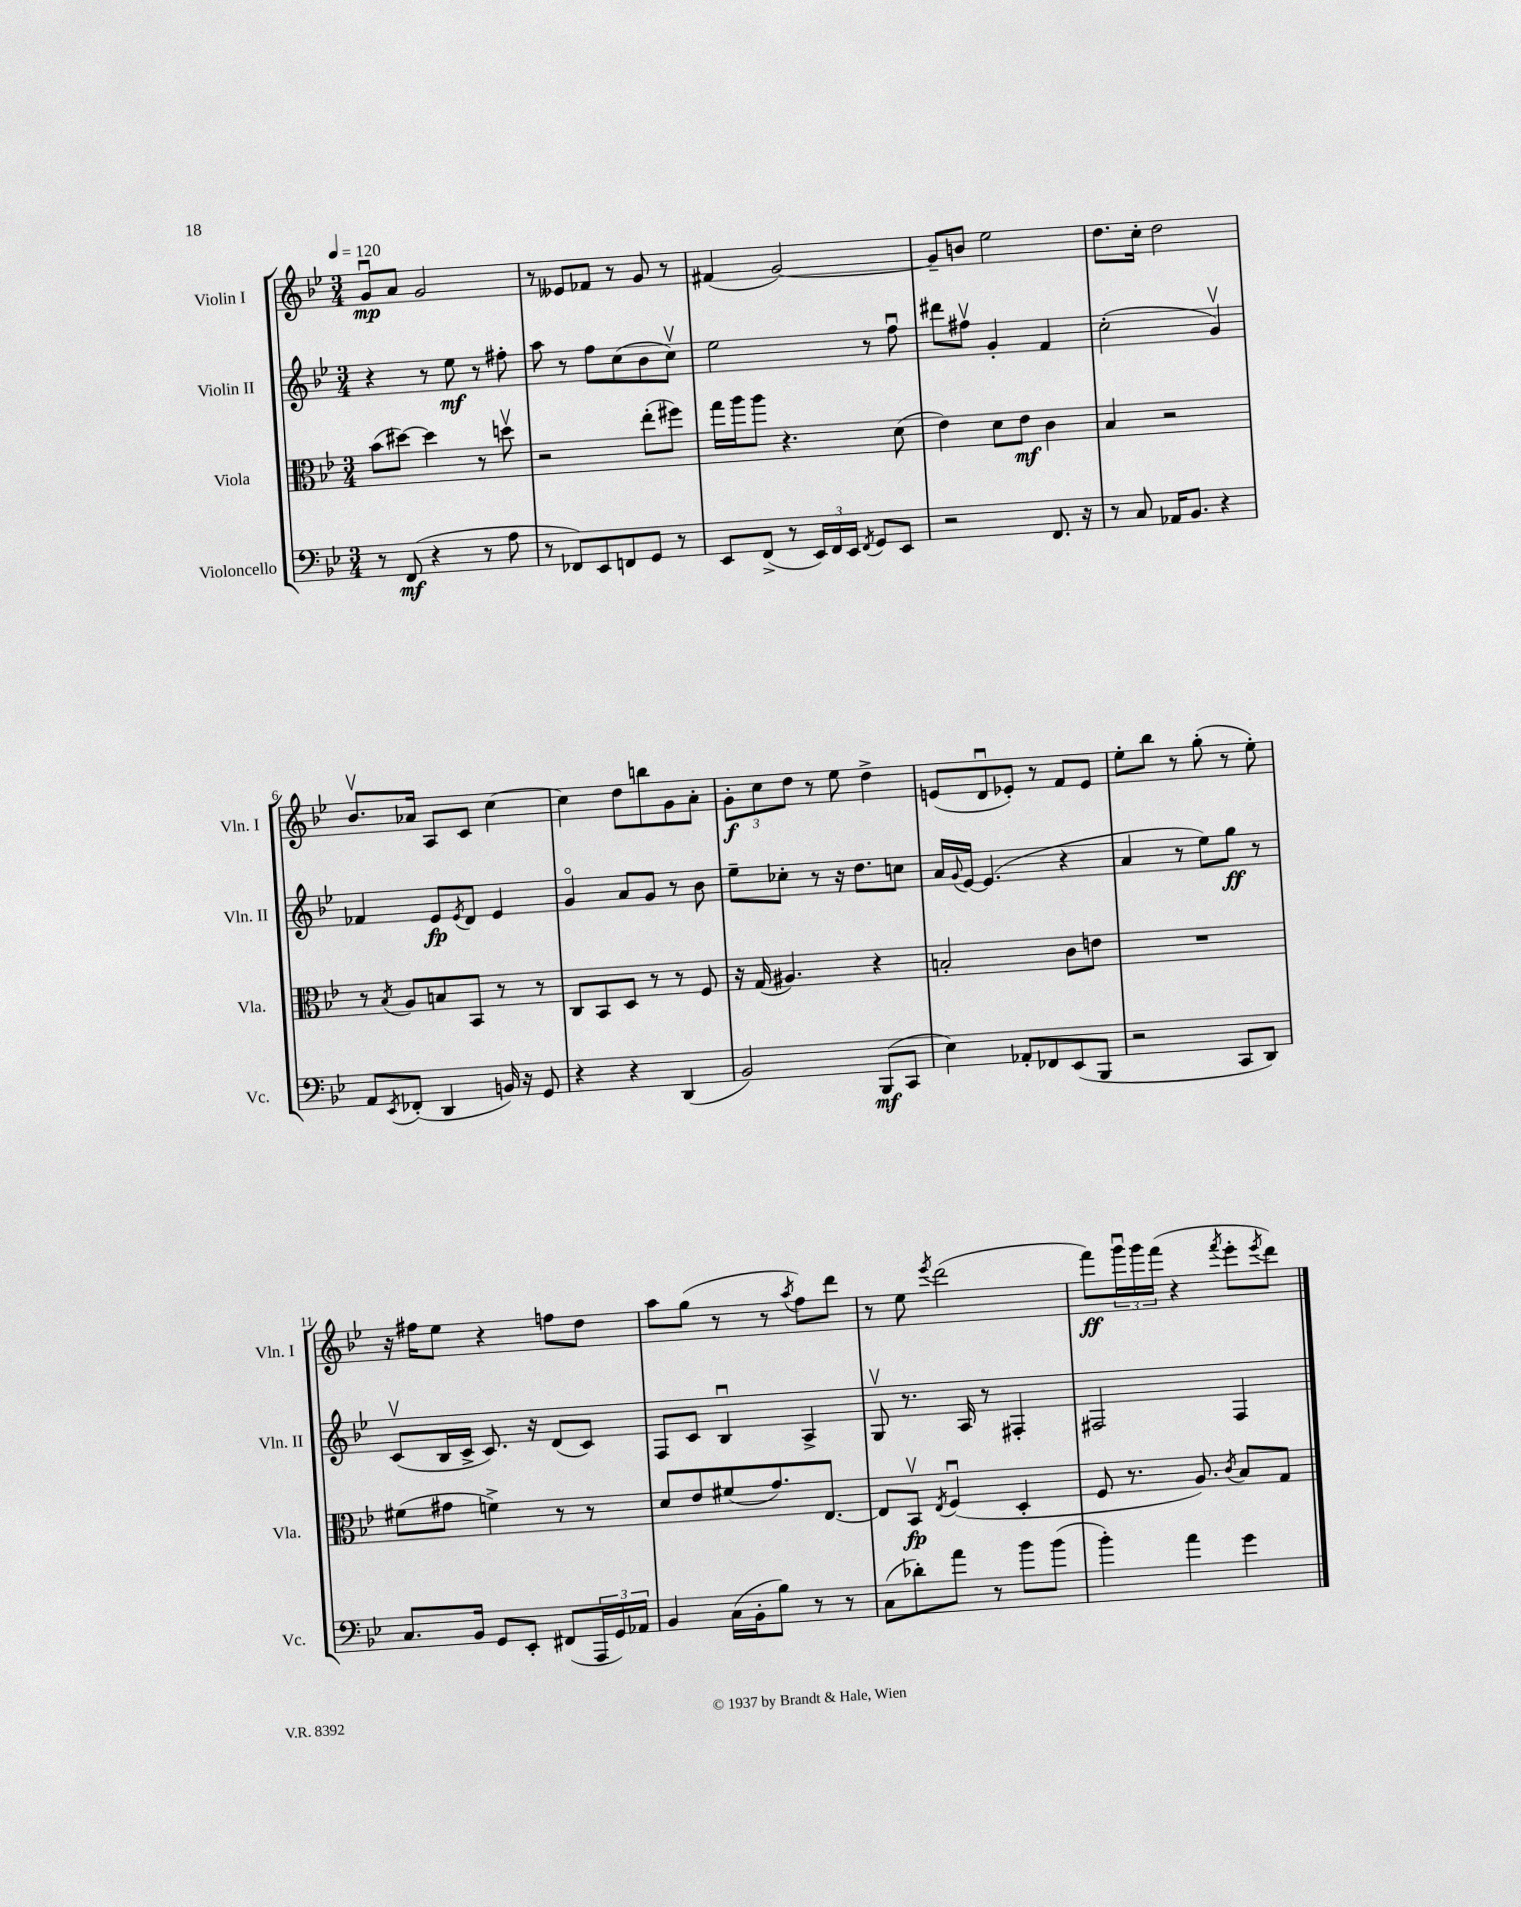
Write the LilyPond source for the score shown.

<<
\new StaffGroup <<
\new Staff = "s0" \with { instrumentName = "Violin I" shortInstrumentName = "Vln. I" } {
    \clef treble \key bes \major \numericTimeSignature \time 3/4 \tempo 4 = 120
    g'8\downbow\mp a'8 g'2 |
    r8 eeses'8 fes'8 r8 g'8 r8 |
    fis'4( g'2~) |
    g'8-- b'8 ees''2 |
    d''8. c''16-. d''2 |
    bes'8.\upbow aes'16 a8 c'8 c''4~ |
    c''4 d''8 b''8 g'8 a'8-. |
    \tuplet 3/2 { g'8-.\f c''8 d''8 } r8 ees''8 d''4-> |
    e'8( d'8\downbow ees'8-.) r8 f'8 ees'8 |
    ees''8-. bes''8 r8 g''8-.( r8 ees''8-.) |
    r16 fis''16 ees''8 r4 f''8 d''8 |
    a''8 g''8( r8 r8 \acciaccatura { a''8 } f''8) d'''8 |
    r8 ees''8 \acciaccatura { ees'''8 } d'''2( |
    f'''8\ff) \tuplet 3/2 { g'''16\downbow g'''16 f'''16( } r4 \acciaccatura { f'''8 } ees'''8-. \acciaccatura { ees'''8 } d'''8) \bar "|." |
}
\new Staff = "s1" \with { instrumentName = "Violin II" shortInstrumentName = "Vln. II" } {
    \clef treble \key bes \major \numericTimeSignature \time 3/4
    r4 r8 ees''8\mf r8 fis''8-. |
    a''8 r8 f''8 c''8( bes'8 c''8\upbow) |
    ees''2 r8 f''8\downbow |
    dis'''8 fis''8\upbow g'4-. f'4 |
    c''2-.( g'4\upbow) |
    fes'4 ees'8\fp \acciaccatura { ees'8 } d'8 ees'4 |
    g'4\flageolet a'8 g'8 r8 bes'8 |
    ees''8-- ces''8-. r8 r16 d''8. c''8 |
    a'16 \appoggiatura { g'8 } ees'16~ ees'4.( r4 |
    a'4 r8 ees''8) g''8\ff r8 |
    c'8\upbow( bes16 c'16-> c'8.) r16 d'8( c'8) |
    f8 c'8 bes4\downbow a4-> |
    g8\upbow r8. a16 r8 fis4-. |
    fis2 fis4 \bar "|." |
}
\new Staff = "s2" \with { instrumentName = "Viola" shortInstrumentName = "Vla." } {
    \clef alto \key bes \major \numericTimeSignature \time 3/4
    bes'8( dis''8~) dis''4 r8 d''8\upbow |
    r2 ees''8-.( fis''8) |
    g''16 a''16 a''8 r4. d'8( |
    ees'4) d'8 ees'8\mf c'4 |
    bes4 r2 |
    r8 \acciaccatura { bes8 } a8 b8 bes,8 r8 r8 |
    c8 bes,8 d8 r8 r8 f8 |
    r16 g16( ais4.) r4 |
    b2-. c'8 e'8 |
    R2. |
    fis'8( gis'8 f'4->) r8 r8 |
    d'8 ees'8 fis'8( g'8.) ees8.~ |
    ees8 bes,8\upbow\fp \acciaccatura { ees8 } f4\downbow( d4-. |
    f8 r8. a8.) \acciaccatura { c'8 } bes8 g8 \bar "|." |
}
\new Staff = "s3" \with { instrumentName = "Violoncello" shortInstrumentName = "Vc." } {
    \clef bass \key bes \major \numericTimeSignature \time 3/4
    r8 f,8\mf( r4 r8 a8 |
    r8 fes,8) ees,8 f,8 g,8 r8 |
    ees,8 f,8->( r8 \tuplet 3/2 { ees,16) f,16 ees,16 } \acciaccatura { f,8 } g,8 ees,8 |
    r2 f,8. r16 |
    r8 c8 aes,16 bes,8. r4 |
    a,8 \acciaccatura { ees,8 } fes,8-.( d,4 b,16) r16 g,8 |
    r4 r4 d,4( |
    bes,2) bes,,8\mf( c,8 |
    ees4) aes,8-. fes,8 ees,8( bes,,8 |
    r2 c,8 d,8) |
    c8. bes,16 g,8 ees,8-. fis,8( \tuplet 3/2 { a,,16 g,16) aes,16 } |
    bes,4 c16( bes,16-. bes8) r8 r8 |
    c8( des'8-.) a'8 r8 bes'8 bes'8( |
    bes'4-.) a'4 g'4 \bar "|." |
}
>>
>>
